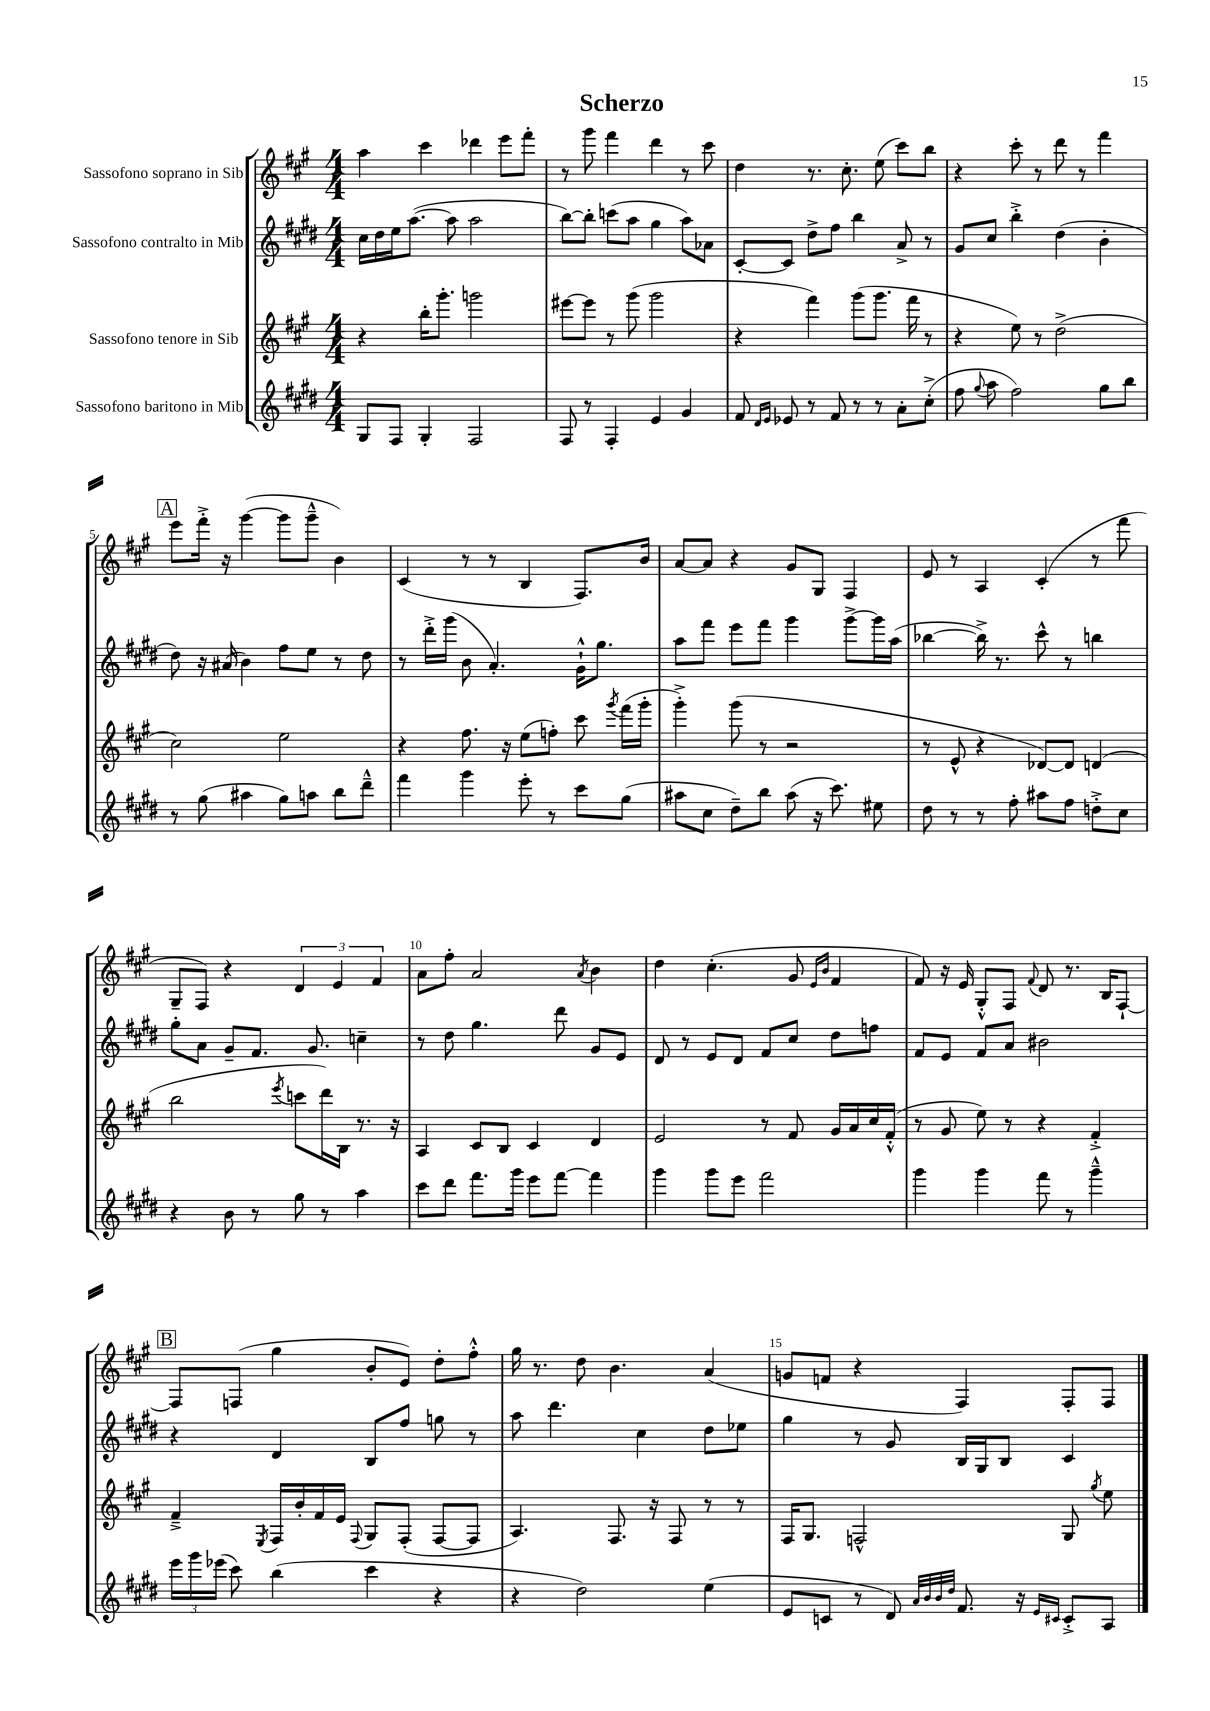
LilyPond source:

\header { title = "Scherzo" }
<<
\new StaffGroup <<
\new Staff = "s0" \with { instrumentName = "Sassofono soprano in Sib" } {
    \clef treble \key a \major \numericTimeSignature \time 4/4
    \autoBeamOff a''4 cis'''4 des'''4 e'''8[ fis'''8]-. |
    r8 gis'''8 fis'''4 d'''4 r8 cis'''8 |
    d''4 r8. cis''8.-. e''8( cis'''8[) b''8] |
    r4 cis'''8-. r8 d'''8 r8 fis'''4 |
    \mark \markup { \box "A" } e'''8[ fis'''16]-.-> r16 gis'''4~( gis'''8[ gis'''8]---^ b'4) |
    cis'4( r8 r8 b4 fis8.[) b'16] |
    a'8[~ a'8] r4 gis'8[ gis8] fis4 |
    e'8 r8 a4 cis'4-.( r8 fis'''8 |
    gis8[-- fis8]) r4 \tuplet 3/2 { d'4 e'4 fis'4 } |
    a'8[ fis''8]-. a'2 \acciaccatura { a'8 } b'4 |
    d''4 cis''4.-.( gis'8 \grace { e'16[ b'16] } fis'4 |
    fis'8) r16 e'16 gis8[-.-^ fis8] \appoggiatura { fis'8 } d'8 r8. b16[ fis8]~-! |
    \mark \markup { \box "B" } fis8[ f8]( gis''4 b'8[-. e'8]) d''8[-. fis''8]-.-^ |
    gis''16 r8. d''8 b'4. a'4( |
    g'8[ f'8] r4 fis4) fis8[-. fis8] \bar "|." |
}
\new Staff = "s1" \with { instrumentName = "Sassofono contralto in Mib" } {
    \clef treble \key e \major \numericTimeSignature \time 4/4
    \autoBeamOff cis''16[ dis''16 e''16 a''8.]~( a''8 a''2 |
    b''8[~) b''8]-. c'''8[( a''8] gis''4 a''8[) aes'8] |
    cis'8[~-. cis'8] dis''8[-> fis''8] b''4 a'8-> r8 |
    gis'8[ cis''8] b''4-.-> dis''4( b'4-. |
    \mark \markup { \box "A" } dis''8) r16 ais'16( b'4) fis''8[ e''8] r8 dis''8 |
    r8 dis'''16[-.-> gis'''16]( b'8 a'4.-.) gis'16[-!-^ gis''8.] |
    a''8[ fis'''8] e'''8[ fis'''8] gis'''4 gis'''8[~-> gis'''16 a''16]( |
    bes''4~ bes''16->) r8. cis'''8-^ r8 b''4 |
    gis''8[-. a'8] gis'8[-- fis'8.] gis'8. c''4-- |
    r8 dis''8 gis''4. dis'''8 gis'8[ e'8] |
    dis'8 r8 e'8[ dis'8] fis'8[ cis''8] dis''8[ f''8] |
    fis'8[ e'8] fis'8[ a'8] bis'2 |
    \mark \markup { \box "B" } r4 dis'4 b8[ fis''8] g''8 r8 |
    a''8 dis'''4. cis''4 dis''8[ ees''8] |
    gis''4 r8 gis'8 b16[ gis16 b8] cis'4 \bar "|." |
}
\new Staff = "s2" \with { instrumentName = "Sassofono tenore in Sib" } {
    \clef treble \key a \major \numericTimeSignature \time 4/4
    \autoBeamOff r4 b''16[-. gis'''8.]-. g'''2 |
    eis'''8[~ eis'''8] r8 gis'''8( gis'''2 |
    r4 fis'''4) gis'''8[( gis'''8.] fis'''16 r8 |
    r4 e''8) r8 d''2->( |
    \mark \markup { \box "A" } cis''2) e''2 |
    r4 fis''8. r16 e''8[( f''8]-.) cis'''8 \acciaccatura { gis'''8 } fis'''16[( gis'''16]-. |
    gis'''4-.->) gis'''8( r8 r2 |
    r8 e'8-^ r4 des'8[~) des'8] d'4( |
    b''2 \acciaccatura { e'''8 } c'''8[ d'''16) b16] r8. r16 |
    a4 cis'8[ b8] cis'4 d'4 |
    e'2 r8 fis'8 gis'16[ a'16 cis''16 fis'16]-.-^( |
    r8 gis'8 e''8) r8 r4 fis'4-.-> |
    \mark \markup { \box "B" } fis'4---> \acciaccatura { e8 } fis16[ b'16-. fis'16 e'16] \appoggiatura { fis8 } gis8[ fis8]-.( fis8[~ fis8] |
    a4.) fis8. r16 fis8 r8 r8 |
    fis16[ gis8.] f2-^ gis8 \acciaccatura { gis''8 } e''8 \bar "|." |
}
\new Staff = "s3" \with { instrumentName = "Sassofono baritono in Mib" } {
    \clef treble \key e \major \numericTimeSignature \time 4/4
    \autoBeamOff gis8[ fis8] gis4-. fis2 |
    fis8 r8 fis4-. e'4 gis'4 |
    fis'8 \grace { dis'16[ e'16] } ees'8 r8 fis'8 r8 r8 a'8[-. cis''8]-.->( |
    fis''8 \appoggiatura { gis''8 } a''8 fis''2) gis''8[ b''8] |
    \mark \markup { \box "A" } r8 gis''8( ais''4 gis''8[) a''8] b''8[ dis'''8]---^ |
    fis'''4 gis'''4 e'''8-. r8 cis'''8[ gis''8]( |
    ais''8[ cis''8] dis''8[--) b''8] ais''8( r16 cis'''8.) eis''8 |
    dis''8 r8 r8 fis''8-. ais''8[ fis''8] d''8[-.-> cis''8] |
    r4 b'8 r8 gis''8 r8 a''4 |
    cis'''8[ dis'''8] fis'''8.[ gis'''16] e'''8[ fis'''8]~ fis'''4 |
    gis'''4 gis'''8[ e'''8] fis'''2 |
    gis'''4 gis'''4 fis'''8 r8 gis'''4---^ |
    \mark \markup { \box "B" } \tuplet 3/2 { e'''16[ gis'''16 ees'''16]( } cis'''8) b''4( cis'''4 r4 |
    r4 dis''2) e''4( |
    e'8[ c'8] r8 dis'8) \grace { a'32[ b'32 b'32 dis''32] } fis'8. r16 \grace { e'16[ cis'16] } cis'8[-.-> a8] \bar "|." |
}
>>
>>
\layout { \context { \Score \override BarNumber.break-visibility = ##(#f #t #t) barNumberVisibility = #(every-nth-bar-number-visible 5) } }
